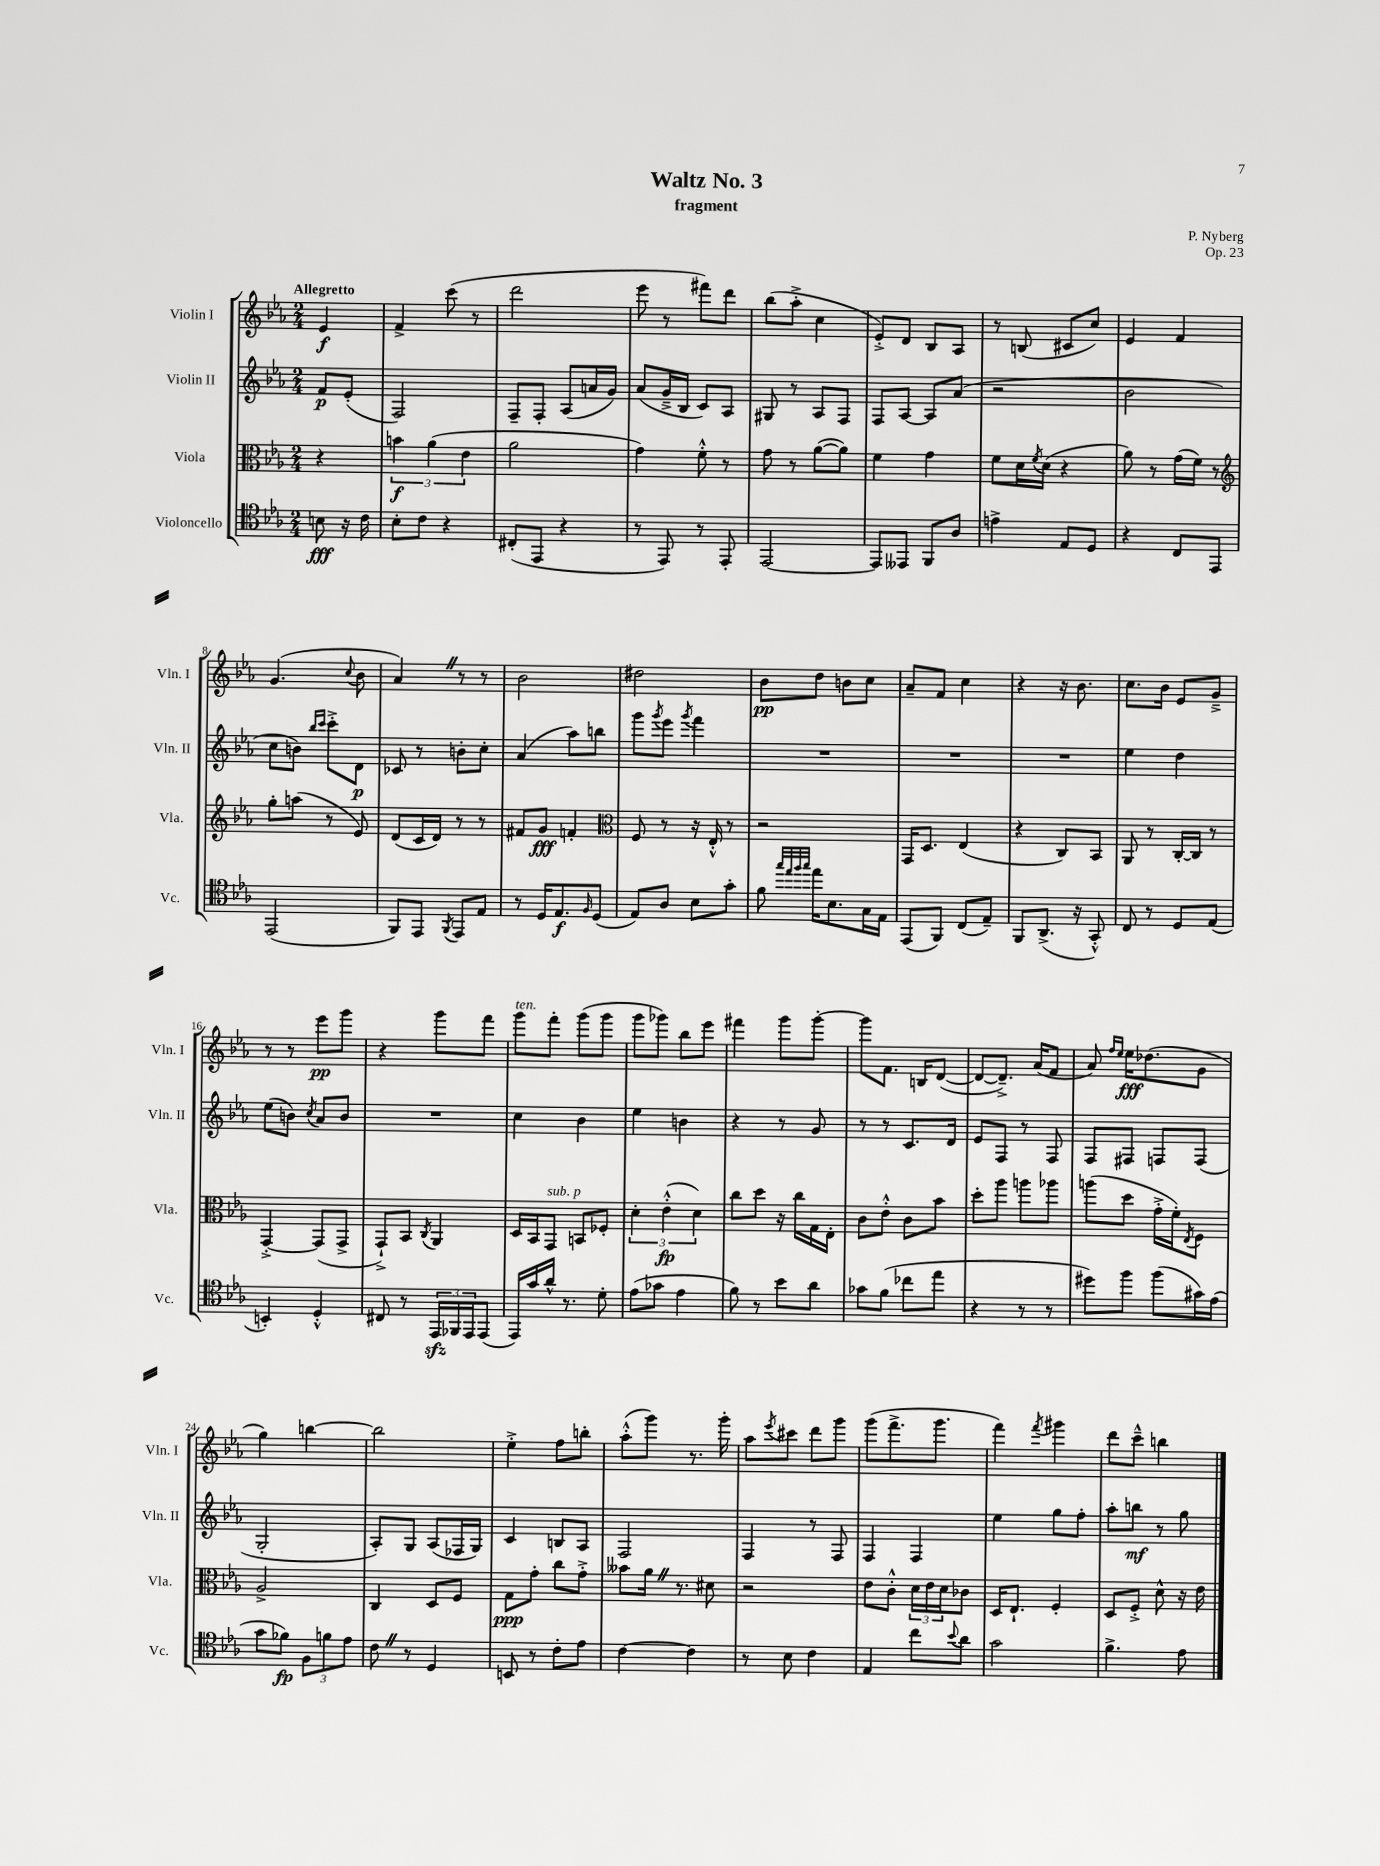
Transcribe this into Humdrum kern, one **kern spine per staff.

**kern	**dynam	**kern	**dynam	**kern	**dynam	**kern	**dynam
*part4	*part4	*part3	*part3	*part2	*part2	*part1	*part1
*staff4	*staff4	*staff3	*staff3	*staff2	*staff2	*staff1	*staff1
*I"Violoncello	*	*I"Viola	*	*I"Violin II	*	*I"Violin I	*
*I'Vc.	*	*I'Vla.	*	*I'Vln. II	*	*I'Vln. I	*
*clefC4	*	*clefC3	*	*clefG2	*	*clefG2	*
*k[b-e-a-]	*	*k[b-e-a-]	*	*k[b-e-a-]	*	*k[b-e-a-]	*
*M2/4	*	*M2/4	*	*M2/4	*	*M2/4	*
=	=	=	=	=	=	=	=
!	!	!	!	!	!	!LO:TX:a:B:t=Allegretto	!
8Bn\	fff	4r	.	8f/L	p	4e-/	f
16r	.	.	.	(8e-'/J	.	.	.
16c\	.	.	.	.	.	.	.
=1	=1	=1	=1	=1	=1	=1	=1
8B-'\L	.	6bn\	f	2F/)	.	4f^/	.
8c\J	.	.	.	.	.	.	.
.	.	(6a-\	.	.	.	.	.
4r	.	.	.	.	.	(8ccc\	.
.	.	6e-\	.	.	.	.	.
.	.	.	.	.	.	8r	.
=2	=2	=2	=2	=2	=2	=2	=2
(8C#X'/L	.	2a-\	.	8F~/L	.	2ddd\	.
8EE-/J	.	.	.	8F'/J	.	.	.
4r	.	.	.	(8A-/L	.	.	.
.	.	.	.	16an/L	.	.	.
.	.	.	.	16g/JJ)	.	.	.
=3	=3	=3	=3	=3	=3	=3	=3
8r	.	4g\)	.	(8a-/L	.	8eee-\	.
8EE-/)	.	.	.	16g~^/L	.	8r	.
.	.	.	.	16B-/JJ	.	.	.
8r	.	8f'^^\	.	8c/L)	.	8fff#X\L)	.
8EE-'/	.	8r	.	8A-/J	.	8ddd\J	.
=4	=4	=4	=4	=4	=4	=4	=4
[2EE-/	.	8g\	.	8G#X/	.	(8bb-\L	.
.	.	8r	.	8r	.	8aa-'^\J	.
.	.	([8a-\L	.	8A-/L	.	4cc\	.
.	.	8a-\J])	.	8F/J	.	.	.
=5	=5	=5	=5	=5	=5	=5	=5
8EE-/L]	.	4f\	.	8F/L	.	8e-'^/L)	.
8EE--X/J	.	.	.	[8A-/J	.	8d/J	.
8FF/L	.	4g\	.	8A-/L]	.	8B-/L	.
8A-/J	.	.	.	(8a-/J	.	8A-/J	.
=6	=6	=6	=6	=6	=6	=6	=6
4en^\	.	8f\L	.	2r	.	8r	.
.	.	16d\L	.	.	.	(8Bn/	.
.	.	8qf/	.	.	.	.	.
.	.	(16d\JJ	.	.	.	.	.
8E-/L	.	4r	.	.	.	8c#X/L	.
8D/J	.	.	.	.	.	8cc/J)	.
=7	=7	=7	=7	=7	=7	=7	=7
4r	.	8a-\)	.	2b-\	.	4e-/	.
.	.	8r	.	.	.	.	.
8C/L	.	(16g\LL	.	.	.	4f/	.
.	.	16f\JJ)	.	.	.	.	.
8EE-/J	.	8r	.	.	.	.	.
!!LO:LB:g=z
=8	=8	=8	=8	=8	=8	=8	=8
*	*	*clefG2	*	*	*	*	*
(2EE-/	.	8gg'\L	.	8cc\L	.	(4.g/	.
.	.	(8aan\J	.	8bn\J)	.	.	.
.	.	.	.	16qqbb-/LL	.	.	.
.	.	.	.	16qqccc/JJ	.	.	.
.	.	8r	.	8ccc'^\L	.	.	.
.	.	.	.	.	.	8qqcc/	.
.	.	8e-/)	.	8d\J	p	8b-\	.
=9	=9	=9	=9	=9	=9	=9	=9
8FF/L)	.	(8d/L	.	8c-X/	.	4a-Z/)	.
8EE-/J	.	16c/L	.	8r	.	.	.
.	.	16d/JJ)	.	.	.	.	.
8qFF/	.	.	.	.	.	.	.
8EE-/L	.	8r	.	8bn'\L	.	8r	.
8E-/J	.	8r	.	8cc'\J	.	8r	.
=10	=10	=10	=10	=10	=10	=10	=10
8r	.	8f#X/L	.	(4a-/	.	2b-\	.
16D/KL	.	8g/J	fff	.	.	.	.
8.E-/	f	.	.	.	.	.	.
.	.	4fn'/	.	8aa-\L)	.	.	.
16qqF/	.	.	.	.	.	.	.
(8D/J	.	.	.	8bbn\J	.	.	.
=11	=11	=11	=11	=11	=11	=11	=11
*	*	*clefC3	*	*	*	*	*
8E-/L)	.	8F/	.	8ggg\L	.	2dd#X\	.
.	.	.	.	8qggg/	.	.	.
8A-/J	.	8r	.	8eee-\J	.	.	.
.	.	.	.	8qggg/	.	.	.
8B-\L	.	16r	.	4fff\	.	.	.
.	.	16E-'^^/	.	.	.	.	.
8g'\J	.	8r	.	.	.	.	.
=12	=12	=12	=12	=12	=12	=12	=12
8f\	.	2r	.	2r	.	8b-\L	pp
32qqgg/LLL	.	.	.	.	.	.	.
32qqee-/	.	.	.	.	.	.	.
32qqff/	.	.	.	.	.	.	.
32qqgg/JJJ	.	.	.	.	.	.	.
16ee-\KL	.	.	.	.	.	8dd\J	.
8.B-\	.	.	.	.	.	.	.
.	.	.	.	.	.	8bn\L	.
16G\L	.	.	.	.	.	8cc\J	.
16E-\JJ	.	.	.	.	.	.	.
=13	=13	=13	=13	=13	=13	=13	=13
(8EE-/L	.	16GG/KL	.	2r	.	8a-~/L	.
.	.	8.D/J	.	.	.	.	.
8FF/J)	.	.	.	.	.	8f/J	.
(8C/L	.	(4E-/	.	.	.	4cc\	.
8E-~/J)	.	.	.	.	.	.	.
=14	=14	=14	=14	=14	=14	=14	=14
8FF/L	.	4r	.	2r	.	4r	.
(8.AA-^/J	.	.	.	.	.	.	.
.	.	8C/L)	.	.	.	16r	.
16r	.	.	.	.	.	8.b-\	.
8GG'^^/)	.	8BB-/J	.	.	.	.	.
=15	=15	=15	=15	=15	=15	=15	=15
8C/	.	8AA-/	.	4ee-\	.	8.cc\L	.
8r	.	8r	.	.	.	.	.
.	.	.	.	.	.	16b-\Jk	.
8D/L	.	[16C'/LL	.	4dd\	.	8e-/L	.
.	.	16C/JJ]	.	.	.	.	.
(8E-/J	.	8r	.	.	.	8g~^/J	.
!!LO:LB:g=z
=16	=16	=16	=16	=16	=16	=16	=16
4BBn'/)	.	[4GG'^/	.	(8ee-\L	.	8r	.
.	.	.	.	8bn\J)	.	8r	.
.	.	.	.	8qcc/	.	.	.
4D'^^/	.	(8GG/L]	.	8a-/L	.	8eee-\L	pp
.	.	8GG^/J	.	8b/J	.	8ggg\J	.
=17	=17	=17	=17	=17	=17	=17	=17
8C#X/	.	8GG`^/L)	.	2r	.	4r	.
8r	.	8BB-/J	.	.	.	.	.
.	.	8qC/	.	.	.	.	.
24EE-zz/LL	.	4AA-/	.	.	.	8ggg\L	.
24FF-X/	.	.	.	.	.	.	.
24EE-/J	.	.	.	.	.	.	.
(8EE-/J	.	.	.	.	.	8fff\J	.
=18	=18	=18	=18	=18	=18	=18	=18
!	!	!	!	!	!	!LO:TX:a:i:t=ten.	!
16EE-/LL)	.	16D/LL	.	4cc\	.	8ggg\L	.
16g/	.	16BB-/J	.	.	.	.	.
!	!	!LO:TX:a:i:t=sub. p	!	!	!	!	!
16a-^^/JJ	.	8GG/J	.	.	.	8fff'\J	.
8.r	.	.	.	.	.	.	.
.	.	8BBn/L	.	4b-\	.	(8ggg\L	.
8d'\	.	8F-X'/J	.	.	.	8ggg\J	.
=19	=19	=19	=19	=19	=19	=19	=19
(8e-\L	.	6d'\	.	4ee-\	.	8ggg\L	.
8g-X\J	.	.	.	.	.	8ggg-X\J)	.
.	.	(6e-'^^\	fp	.	.	.	.
4e-\	.	.	.	4bn\	.	8bb-\L	.
.	.	6d\)	.	.	.	.	.
.	.	.	.	.	.	8eee-\J	.
=20	=20	=20	=20	=20	=20	=20	=20
8f\)	.	8cc\L	.	4r	.	4fff#X\	.
8r	.	8dd\J	.	.	.	.	.
8b-\L	.	16r	.	8r	.	8ggg\L	.
.	.	16cc\LL	.	.	.	.	.
8a-\J	.	16G\	.	8g/	.	[8ggg'\J	.
.	.	16E-'\JJ	.	.	.	.	.
=21	=21	=21	=21	=21	=21	=21	=21
8g-X\L	.	8c\L	.	8r	.	8ggg\L]	.
(8f\J	.	8e-'^^\J	.	8r	.	8.f\J	.
8cc-X\L	.	8c\L	.	8.c/L	.	.	.
.	.	.	.	.	.	16Bn/KL	.
8ee-\J	.	8b-\J	.	.	.	([8d/J	.
.	.	.	.	16d/Jk	.	.	.
=22	=22	=22	=22	=22	=22	=22	=22
4r	.	8dd'\L	.	8e-/L	.	8d/L_	.
.	.	8aa-\J	.	8F/J	.	8.d~^/J])	.
8r	.	8aan\L	.	8r	.	.	.
.	.	.	.	.	.	(16a-/KL	.
8r	.	8aa-X\J	.	8F/	.	8f/J	.
=23	=23	=23	=23	=23	=23	=23	=23
8dd#X\L)	.	(8aan\L	.	8F/L	.	8a-/)	.
.	.	.	.	.	.	16qqff/LL	.
.	.	.	.	.	.	16qqee-/JJ	.
8ff\J	.	8dd\J	.	8F#X/J	.	16ee-\KL	fff
.	.	.	.	.	.	(8.dd-X\	.
(8ff\L	.	16g'^\LL	.	8Fn/L	.	.	.
.	.	16f'\J)	.	.	.	.	.
.	.	8qE-/	.	.	.	.	.
16g#X\L)	.	8F\J	.	(8F/J	.	8g\J	.
(16e-\JJ	.	.	.	.	.	.	.
!!LO:LB:g=z
=24	=24	=24	=24	=24	=24	=24	=24
8g\L	.	2A-^/	.	2G'/	.	4gg\)	.
8f-X\J)	fp	.	.	.	.	.	.
12F\L	.	.	.	.	.	[4bbn\	.
12fn\	.	.	.	.	.	.	.
12e-\J	.	.	.	.	.	.	.
=25	=25	=25	=25	=25	=25	=25	=25
8cZ\	.	4C/	.	8A-'/L)	.	2bb\]	.
8r	.	.	.	8G/J	.	.	.
4D/	.	8D/L	.	(8A-/L	.	.	.
.	.	8F/J	.	16F-X/L	.	.	.
.	.	.	.	16G/JJ)	.	.	.
=26	=26	=26	=26	=26	=26	=26	=26
8BBn/	.	8G\L	ppp	4c/	.	4ee-'^\	.
8r	.	8g'\J	.	.	.	.	.
8c'\L	.	8cc\L	.	8Bn/L	.	8ff\L	.
8e-\J	.	8g'^\J	.	8A-/J	.	8bbn'\J	.
=27	=27	=27	=27	=27	=27	=27	=27
[4c\	.	8b--X\L	.	2F/	.	(8aa-'^^\L	.
.	.	16a-Z\Jk	.	.	.	8ggg\J)	.
.	.	8.r	.	.	.	.	.
4c\]	.	.	.	.	.	8.r	.
.	.	8d#X\	.	.	.	.	.
.	.	.	.	.	.	16ggg'\	.
=28	=28	=28	=28	=28	=28	=28	=28
8r	.	2r	.	4F/	.	8aa-\L	.
.	.	.	.	.	.	8qeee-/	.
8B-\	.	.	.	.	.	8ccc#X\J	.
4c\	.	.	.	8r	.	8ddd\L	.
.	.	.	.	8F/	.	8ggg\J	.
=29	=29	=29	=29	=29	=29	=29	=29
4E-/	.	8e-\L	.	4F/	.	(8ggg\L	.
.	.	8c'^^\J	.	.	.	8.fff^\	.
8cc\L	.	24d\LL	.	4F/	.	.	.
.	.	24e-\	.	.	.	.	.
.	.	.	.	.	.	8.ggg\J	.
.	.	24d\J	.	.	.	.	.
8qqb-/	.	.	.	.	.	.	.
8a-\J	.	8c-X\J	.	.	.	.	.
=30	=30	=30	=30	=30	=30	=30	=30
2g\	.	16D/KL	.	4ee-\	.	4fff\)	.
.	.	8.E-`/J	.	.	.	.	.
.	.	.	.	.	.	8qfff/	.
.	.	4F'/	.	8gg\L	.	4ggg#X\	.
.	.	.	.	8ff'\J	.	.	.
=31	=31	=31	=31	=31	=31	=31	=31
4.f^\	.	8D/L	.	8aa-'\L	.	8ddd\L	.
.	.	8F'^/J	.	8bbn\J	mf	8ccc~^^\J	.
.	.	8d^^\	.	8r	.	4bbn\	.
8e-\	.	16r	.	8gg\	.	.	.
.	.	16e-\	.	.	.	.	.
==	==	==	==	==	==	==	==
*-	*-	*-	*-	*-	*-	*-	*-
